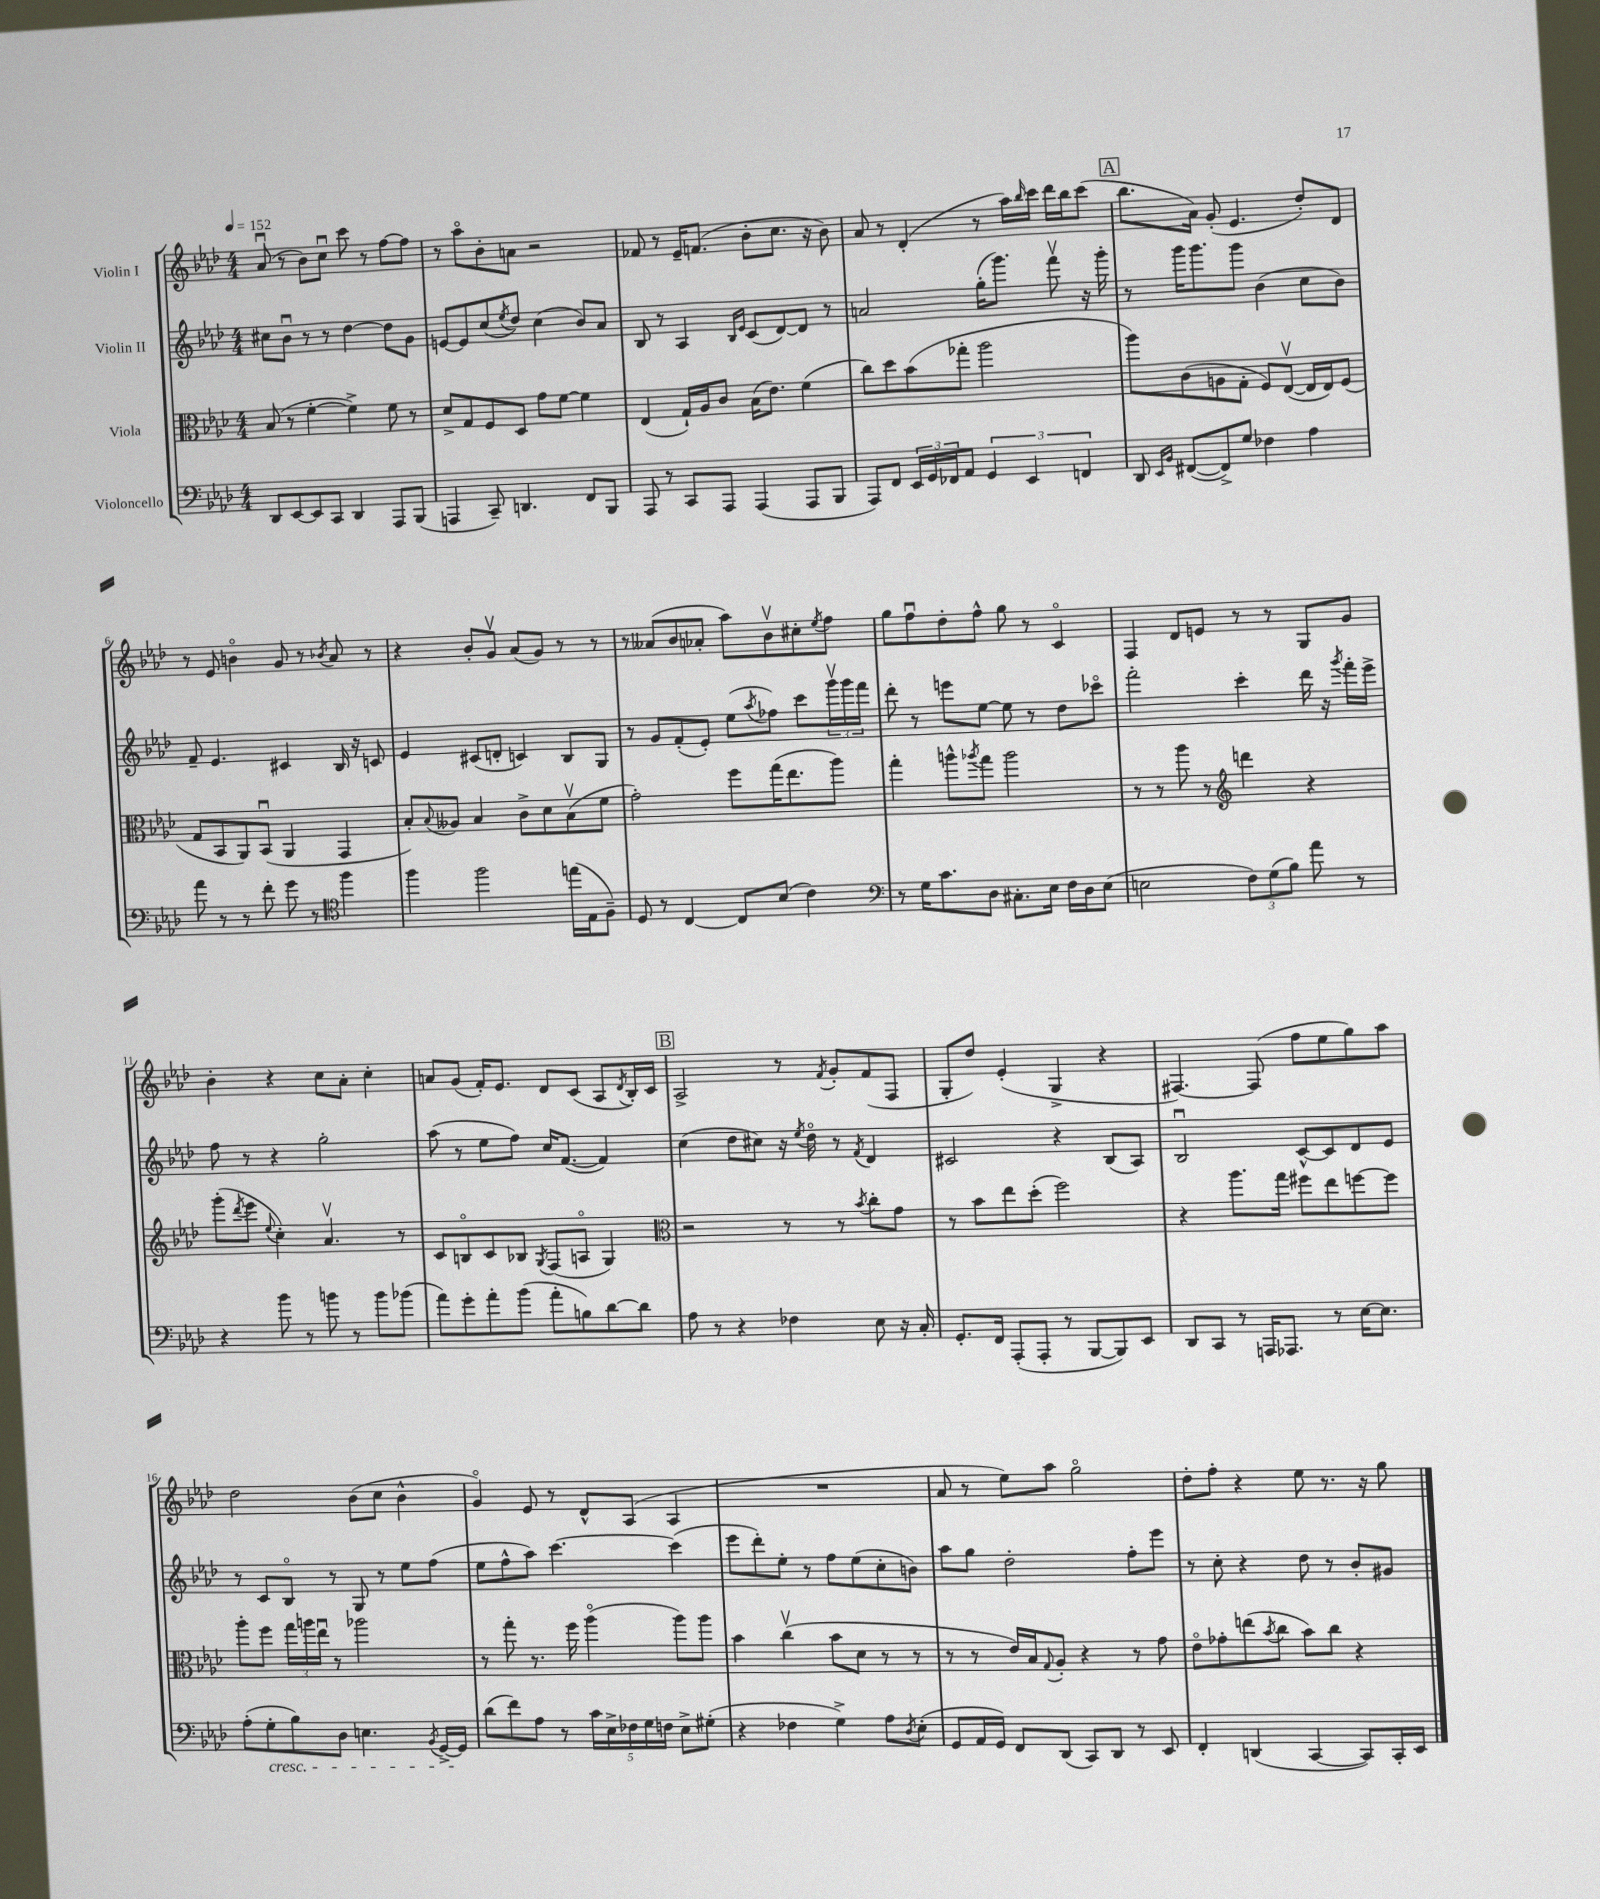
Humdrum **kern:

**kern	**kern	**kern	**kern
*part4	*part3	*part2	*part1
*staff4	*staff3	*staff2	*staff1
*I"Violoncello	*I"Viola	*I"Violin II	*I"Violin I
*clefF4	*clefC3	*clefG2	*clefG2
*k[b-e-a-d-]	*k[b-e-a-d-]	*k[b-e-a-d-]	*k[b-e-a-d-]
*M4/4	*M4/4	*M4/4	*M4/4
*MM152	*MM152	*MM152	*MM152
=1	=1	=1	=1
8DD-/L	(8B-/	8cc#X\L	(8a-u/
[8EE-/	8r	8b-u\J	8r
8EE-/]	[4f'\	8r	8b-\L)
8CC/J	.	8r	8ccu\J
4DD-/	4f^\])	[4dd-\	8ccc\
.	.	.	8r
8AAA-/L	8f\	8dd-\L]	[8ff\L
(8BBB-/J	8r	8g\J	8ff\J]
=2	=2	=2	=2
4AAAn/	8d-^/L	[8en/L	8r
.	8G/	8e/]	8aa-\L
8CC~/)	8F/	(8cc/	8b-'\
.	.	8qee-/	.
4.DDn/	8D-/J	8dd-/J)	8an\J
.	8g\L	(4cc\	2r
.	[8f\J	.	.
8FF/L	4f\]	8b-/L)	.
8BBB-/J	.	8a-/J	.
=3	=3	=3	=3
8AAA-/	(4E-/	8B-/	8f-X/
8r	.	8r	8r
8CC/L	16G`/LL)	4A-/	16e-~/KL
.	16A-/J	.	(8.fn/J
8AAA-/J	8c/J	.	.
.	.	16qqB-/LL	.
.	.	16qqe-/JJ	.
(4AAA-/	(16B-\KL	(8c/L	8b-'\L
.	8.e-\J)	.	.
.	.	[8d-/)	8.cc\J
8AAA-/L	(4f\	8d-/J]	.
.	.	.	16r
8BBB-/J	.	8r	8b-\)
=4	=4	=4	=4
8AAA-/L)	8cc\L)	2an/	8a-/
8FF/J	8dd-\	.	8r
24EE-/LL	(8b-\	.	(4d-'/
24GG/	.	.	.
24FF-X/J	.	.	.
8AA-/J	8gg-X'\J	.	.
6GG/	2aa-\	(16gg'\KL	8r
.	.	8.ggg\J)	.
.	.	.	16aa-\LL)
6EE-/	.	.	.
.	.	.	16qqbb-/
.	.	.	16ccc\JJ
.	.	8fffv\	16ddd-\LL
.	.	.	16bb-\J
6FFn/	.	.	.
.	.	16r	(8ccc\J
.	.	16ggg'\	.
!!LO:REH:place=s1:t=A
=5	=5	=5	=5
8DD-/	8aa-\L)	8r	8.bb-\L
16qqEE-/LL	.	.	.
16qqBB-/JJ	.	.	.
([8FF#X/L	(8c\	16ggg\KL	.
.	.	8.ggg\	16a-\Jk)
8FF#^/])	8An\	.	(8g'/
8G/J	8G'\J	8ggg\J	4.e-/
4F-X\	8F/L)	(4b-\	.
.	([8E-v/J	.	.
4A-\	16E-/LL]	8cc\L	8dd-'/L)
.	16E-/J)	.	.
.	(8F/J	8b-\J)	8d-/J
!!LO:LB:g=z
=6	=6	=6	=6
8a-\	8G/L	8f~/	8r
8r	8BB-/	4.e-/	8e-/
8r	8AA-/)	.	4bn\
8f'\	(8BB-u/J	.	.
8g\	4AA-/	4c#X/	8g/
8r	.	.	8r
*clefC4	*	*	*
.	.	.	8qb-X/
4ff\	4GG/	16B-/	8a-/
.	.	16r	.
.	.	8cn/	8r
=7	=7	=7	=7
4ff\	8B-'/L)	4e-/	4r
.	8qqB-/	.	.
.	8A--X/J	.	.
2ff\	4B-/	(8c#X/L	8b-'/L
.	.	8dn'/J	8gv/J
.	8c^\L	4cn/)	(8a-/L
.	8d-\	.	8g/J)
(16een\LL	(8B-v\	8B-/L	8r
16E-\J	.	.	.
8F~\J)	8f\J	8G/J	8r
=8	=8	=8	=8
8D-/	2g'\)	8r	8r
8r	.	8g/L	(8a--X/L
[4C/	.	(8f'/	8b-/
.	.	8e-'/J)	8a-X'/J
8C/L]	8ff\L	(8ee-\L	8aa-\L)
.	.	8qaa-/	.
(8B-/J	(16gg\K	8ff-X\J)	8b-v\
.	8.ee-\	.	.
4c\)	.	8ccc\L	8cc#X'\
.	.	.	8qee-/
.	8aa-\J)	24gggv\L	8ff\J
.	.	24ggg\	.
.	.	24fff\JJ	.
=9	=9	=9	=9
*clefF4	*	*	*
8r	4gg'\	8ddd-'\	8gg\L
16G\KL	.	8r	8ffu\
8.c\	.	.	.
.	8aan^^\L	8eeen\L	8dd-'\
.	8qaa-X/	.	.
8D-\J	8gg\J	[8ee-\J	8ff^^\J
8.C#X'\L	2aa-\	8ee-\]	8gg\
.	.	8r	8r
16E-\Jk	.	.	.
16F\LL	.	8dd-\L	4c/
16D-\J	.	.	.
(8E-\J	.	8ccc-X\J	.
=10	=10	=10	=10
2En\	8r	2fff'\	4F/
.	8r	.	.
.	8aa-\	.	8d-/L
.	8r	.	8en/J
*	*clefG2	*	*
12F\L)	4dddn\	4ccc'\	8r
(12G\	.	.	.
.	.	.	8r
12B-\J)	.	.	.
8a-\	4r	16ddd-\	8G/L
.	.	16r	.
.	.	8qggg/	.
8r	.	16fff'\LL	8g/J
.	.	16eee-^\JJ	.
!!LO:LB:g=z
=11	=11	=11	=11
4r	(8ggg'\L	8ff\	4b-'\
.	8qddd-/	.	.
.	8eee-\J	8r	.
.	8qqee-/	.	.
8b-\	4cc'\)	4r	4r
8r	.	.	.
8bn\	4.a-v/	2gg'\	8cc\L
8r	.	.	8a-'\J
8b\L	.	.	4cc'\
(8b-X\J	8r	.	.
=12	=12	=12	=12
8a-\L)	8c/L	(8aa-\	8an/L
8g'\	8Bn/	8r	(8g/J
8a-'\	8c/	8ee-\L	16f'/KL)
.	.	.	8.e-/J
(8b-\J	8B-X/J	8ff\J)	.
.	8qG/	.	.
8a-'\L	(8F/L	16cc/KL	8d-/L
.	.	([8.f/J	.
8Bn\)	8An/J	.	(8c/J
[8d-\	4G/)	4f/])	8A-/L
.	.	.	8qd-/
8d-\J]	.	.	16B-'/L)
.	.	.	16c/JJ
!!LO:REH:place=s1:t=B
=13	=13	=13	=13
*	*clefC3	*	*
8A-\	2r	(4cc\	2A-^/
8r	.	.	.
4r	.	8dd-\L	.
.	.	8cc#X\J)	.
4F-X\	8r	16r	8r
.	.	8qee-/	.
.	.	16dd-\	.
.	.	.	8qf/
.	8r	8r	8g'/L
.	8qb-/	8qf/	.
8E-\	8cc'\L	4d-/	(8f/
16r	8g\J	.	8F/J
16C'/	.	.	.
=14	=14	=14	=14
8.GG'/L	8r	2c#X/	8G'/L
.	8b-\L	.	8dd-/J)
16FF/Jk	.	.	.
(8AAA-'/L	8ee-\	.	(4e-'/
8AAA-'/J	(8dd-'\J	.	.
8r	2ff\)	4r	4G^/
[8BBB-/L	.	.	.
8BBB-/])	.	(8B-/L	4r
8EE-/J	.	8A-/J)	.
=15	=15	=15	=15
8DD-/L	4r	2B-u/	[4.F#X/)
8CC/J	.	.	.
8r	8.aa-\L	.	.
16AAAn/KL	.	.	(8F#/]
8.AAA-X/J	16gg\Jk	.	.
.	8ff#X\L	[8c^^/L	8ff\L
8r	8ee-\	8c/]	8ee-\
[16E-\KL	[8ffn\	8d-/	8gg\)
8.E-\J]	.	.	.
.	8ff\J]	8e-/J	8aa-\J
!!LO:LB:g=z
=16	=16	=16	=16
(8A-'\L	8aa-'\L	8r	2dd-\
!LO:TX:b:i:t=cresc.	!	!	!
8G'\	8ff\J	8c/L	.
8B-\)	24gg\LL	8B-/J	.
.	24aan\	.	.
.	24ee-u\JJ	.	.
8D-\J	8r	8r	.
4.En\	2aa-X\	8G/	(8b-\L
.	.	8r	8cc\J
.	.	8ee-\L	4b-^^\
8qBB-/	.	.	.
[16GG^/LL	.	(8ff\J	.
16GG/JJ]	.	.	.
=17	=17	=17	=17
(8d-\L	8r	8ee-\L	4g/)
8f\)	8gg'\	8ff^^\	.
8A-\J	8.r	8aa-\J)	8e-/
8r	.	[4.ccc\	8r
.	16ff\	.	.
20c\LL	(4aa-\	.	8d-^^/L
20E-^\	.	.	.
20F-X\	.	.	.
.	.	.	(8A-/J
20G\	.	.	.
20Fn\JJ	.	.	.
8E-^\L	8aa-\L)	(4ccc\]	4A-/
(8G#X'\J	8aa-\J	.	.
=18	=18	=18	=18
4r	4b-\	8eee-\L	1r
.	.	8ddd-'\)	.
4F-X\	(4ccv\	8ee-'\J	.
.	.	8r	.
4G^\)	8b-\L	8ff\L	.
.	8d-\J	(8ee-\	.
8A-\L	8r	8cc'\	.
8qD-/	.	.	.
(8E-'\J	8r	8bn\J)	.
=19	=19	=19	=19
8GG/L	8r	8aa-\L	8a-/
16AA-/L	8r	8gg\J	8r
16GG/JJ)	.	.	.
8FF/L	16e-/LL)	2dd-'\	8ee-\L)
.	16B-/J	.	.
.	8qqG/	.	.
(8DD-/J	8A-'/J	.	8aa-\J
8CC/L)	4r	.	2gg\
8DD-/J	.	.	.
8r	8r	8ff'\L	.
8EE-/	8g\	8eee-\J	.
=20	=20	=20	=20
4FF'/	8e-\L	8r	8dd-'\L
.	8g-X'\	8cc'\	8ff'\J
(4DDn/	(8een\	4r	4r
.	8qb-/	.	.
.	8cc\J	.	.
[4CC/	8b-\L)	8dd-\	8ee-\
.	8cc\J	8r	8.r
8CC/L])	4r	8b-'/L	.
.	.	.	16r
16CC'/L	.	8g#X/J	8gg\
16EE-/JJ	.	.	.
==	==	==	==
*-	*-	*-	*-
